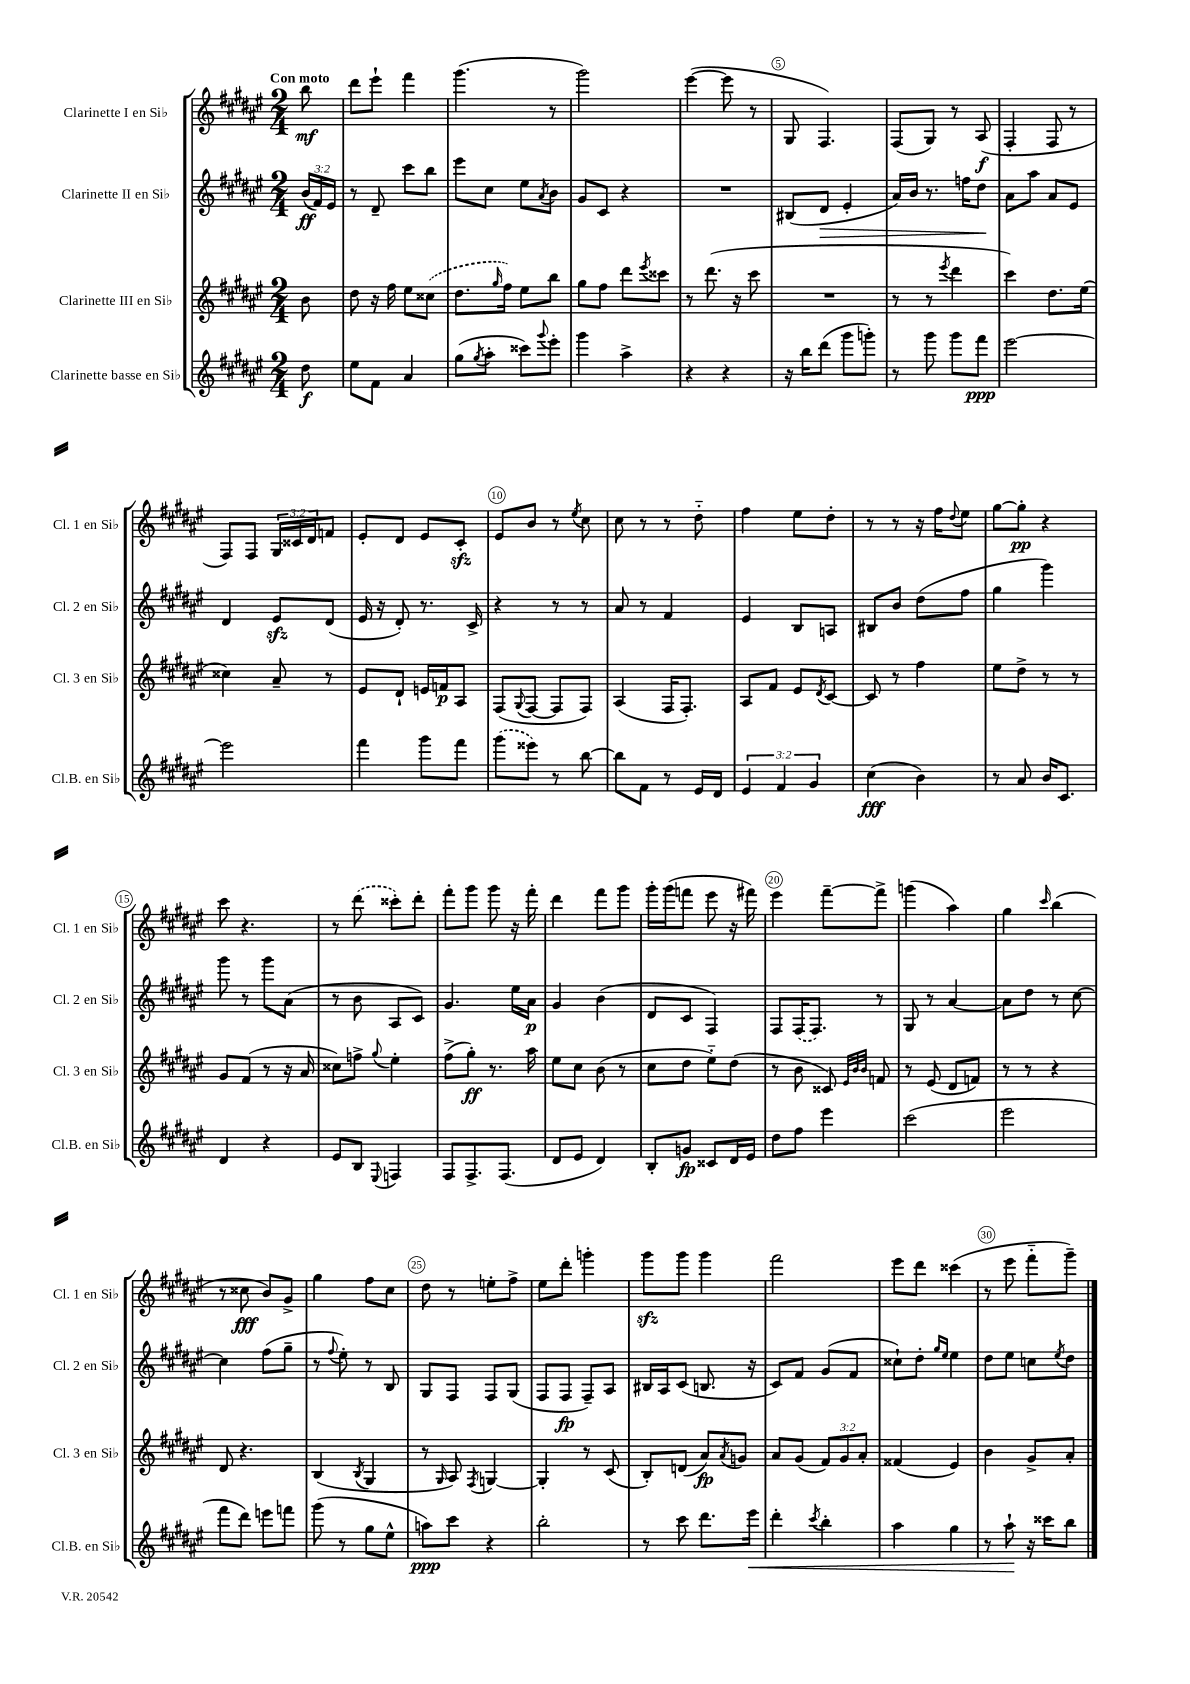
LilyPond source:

<<
\new StaffGroup <<
\new Staff = "s0" \with { instrumentName = "Clarinette I en Sib" shortInstrumentName = "Cl. 1 en Sib" } {
    \clef treble \key fis \major \numericTimeSignature \time 2/4 \override Staff.TupletNumber.text = #tuplet-number::calc-fraction-text \partial 8 \tempo "Con moto"
    b''8\mf |
    dis'''8 eis'''8-! fis'''4 |
    gis'''4.( r8 |
    gis'''2) |
    eis'''4~( eis'''8 r8 |
    gis8 fis4.) |
    fis8( gis8) r8 ais8\f( |
    fis4-. fis8 r8 |
    fis8) fis8 \tuplet 3/2 { gis16 cisis'16 dis'16 } f'8 |
    eis'8-. dis'8 eis'8 cis'8-.\sfz |
    eis'8 b'8 r8 \acciaccatura { eis''8 } cis''8 |
    cis''8 r8 r8 dis''8-_ |
    fis''4 eis''8 dis''8-. |
    r8 r8 r16 fis''16 \appoggiatura { dis''8 } eis''8 |
    gis''8~ gis''8-.\pp r4 |
    cis'''8 r4. |
    r8 \once \slurDashed dis'''8( cisis'''8-.) dis'''8-. |
    fis'''8-. gis'''8 gis'''8 r16 fis'''16-. |
    dis'''4 fis'''8 gis'''8 |
    gis'''16-. gis'''16( f'''8 eis'''8 r16 fis'''16) |
    eis'''4 fis'''8~-- fis'''8-> |
    g'''4( ais''4) |
    gis''4 \grace { cis'''16 } b''4( |
    r8 cisis''8\fff b'8) gis'8-> |
    gis''4 fis''8 cis''8 |
    dis''8 r8 e''8-. fis''8-> |
    eis''8 dis'''8-. g'''4-. |
    gis'''8\sfz gis'''8 gis'''4 |
    fis'''2 |
    eis'''8 dis'''8 cisis'''4( |
    r8 eis'''8 fis'''8-_ gis'''8--) \bar "|." |
}
\new Staff = "s1" \with { instrumentName = "Clarinette II en Sib" shortInstrumentName = "Cl. 2 en Sib" } {
    \clef treble \key fis \major \numericTimeSignature \time 2/4 \override Staff.TupletNumber.text = #tuplet-number::calc-fraction-text \partial 8
    \tuplet 3/2 { b'16\ff( fis'16) eis'16 } |
    r8 dis'8-- cis'''8 b''8 |
    eis'''8 cis''8 eis''8 \acciaccatura { ais'8 } b'8 |
    gis'8 cis'8 r4 |
    R2 |
    bis8( dis'8\> eis'4-. |
    ais'16) b'16 r8. f''16 dis''8\! |
    ais'8 ais''8 ais'8 eis'8 |
    dis'4 eis'8\sfz dis'8( |
    eis'16 r16 dis'8-.) r8. cis'16-> |
    r4 r8 r8 |
    ais'8 r8 fis'4 |
    eis'4 b8 a8 |
    bis8 b'8 dis''8( fis''8 |
    gis''4 gis'''4) |
    gis'''8 r8 gis'''8 ais'8( |
    r8 b'8 ais8 cis'8) |
    gis'4. eis''16 ais'16\p |
    gis'4 b'4( |
    dis'8 cis'8 fis4) |
    fis8 \once \slurDashed fis16( fis8.) r8 |
    gis8 r8 ais'4~ |
    ais'8 dis''8 r8 cis''8~ |
    cis''4 fis''8( gis''8-- |
    r8 \appoggiatura { fis''8 } eis''8-.) r8 b8 |
    gis8 fis8 fis8 gis8( |
    fis8 fis8\fp fis8--) ais8 |
    bis16 ais16 cis'8( b8. r16 |
    cis'8) fis'8 gis'8( fis'8 |
    cisis''8-!) dis''8-. \grace { gis''16 eis''16 } eis''4 |
    dis''8 eis''8 c''8 \acciaccatura { eis''8 } dis''8 \bar "|." |
}
\new Staff = "s2" \with { instrumentName = "Clarinette III en Sib" shortInstrumentName = "Cl. 3 en Sib" } {
    \clef treble \key fis \major \numericTimeSignature \time 2/4 \override Staff.TupletNumber.text = #tuplet-number::calc-fraction-text \partial 8
    b'8 |
    dis''8 r16 fis''16 eis''8 \once \slurDashed cisis''8( |
    dis''8. \grace { gis''16 } fis''16) eis''8 b''8 |
    gis''8 fis''8 dis'''8 \acciaccatura { eis'''8 } cisis'''8 |
    r8 dis'''8.( r16 cis'''8 |
    R2 |
    r8 r8 \acciaccatura { eis'''8 } dis'''4 |
    cis'''4) dis''8. eis''16( |
    cisis''4) ais'8-- r8 |
    eis'8 dis'8-! e'16 f'16\p ais8 |
    fis8( \appoggiatura { gis8 } fis8~ fis8 fis8) |
    ais4( fis16 fis8.-.) |
    ais8 fis'8 eis'8 \acciaccatura { dis'8 } cis'8~ |
    cis'8 r8 fis''4 |
    eis''8 dis''8-> r8 r8 |
    gis'8 fis'8( r8 r16 ais'16 |
    cisis''8) f''8-> \appoggiatura { gis''8 } eis''4-. |
    fis''8->( gis''8-.\ff) r8. ais''16 |
    eis''8 cis''8 b'8( r8 |
    cis''8 dis''8 eis''8-_) dis''8( |
    r8 b'8 cisis'8) \grace { eis'32 b'32 b'32 } f'8 |
    r8 eis'8( dis'8 f'8) |
    r8 r8 r4 |
    dis'8 r4. |
    b4( \acciaccatura { b8 } gis4 |
    r8 \grace { gis16 } ais8) \acciaccatura { fis8 } g4~ |
    g4-. r8 cis'8( |
    b8-.) d'8( ais'8\fp) \acciaccatura { ais'8 } g'8 |
    ais'8 gis'8( \tuplet 3/2 { fis'8) gis'8 ais'8-. } |
    fisis'4( eis'4) |
    b'4 gis'8-> ais'8-. \bar "|." |
}
\new Staff = "s3" \with { instrumentName = "Clarinette basse en Sib" shortInstrumentName = "Cl.B. en Sib" } {
    \clef treble \key fis \major \numericTimeSignature \time 2/4 \override Staff.TupletNumber.text = #tuplet-number::calc-fraction-text \partial 8
    dis''8\f |
    eis''8 fis'8 ais'4 |
    gis''8( \acciaccatura { gis''8 } ais''8-. cisis'''8) \appoggiatura { gis'''8 } eis'''8-. |
    gis'''4 ais''4-> |
    r4 r4 |
    r16 b''16 dis'''8( gis'''8 g'''8-.) |
    r8 gis'''8 gis'''8 fis'''8\ppp |
    eis'''2~ |
    eis'''2 |
    fis'''4 gis'''8 fis'''8 |
    \once \slurDashed gis'''8( eisis'''8) r8 b''8~ |
    b''8 fis'8 r8 eis'16 dis'16 |
    \tuplet 3/2 { eis'4 fis'4 gis'4 } |
    cis''4\fff( b'4) |
    r8 ais'8 b'16 cis'8. |
    dis'4 r4 |
    eis'8 b8 \appoggiatura { eis8 } f4 |
    fis8 fis8.-> fis8.( |
    dis'8 eis'8 dis'4) |
    b8-. g'8\fp cisis'8 dis'16 eis'16 |
    dis''8 fis''8 eis'''4 |
    cis'''2( |
    eis'''2 |
    fis'''8 dis'''8) e'''8 f'''8 |
    gis'''8( r8 gis''8 eis''8-^ |
    a''8\ppp) cis'''8 r4 |
    b''2-. |
    r8 cis'''8 dis'''8. eis'''16\< |
    dis'''4-. \acciaccatura { cis'''8 } b''4-. |
    ais''4 gis''4 |
    r8 ais''8-!\! r16 cisis'''16 b''8 \bar "|." |
}
>>
>>
\layout { \context { \Score \override BarNumber.break-visibility = ##(#f #t #t) barNumberVisibility = #(every-nth-bar-number-visible 5) \override BarNumber.stencil = #(make-stencil-circler 0.1 0.3 ly:text-interface::print) } }
